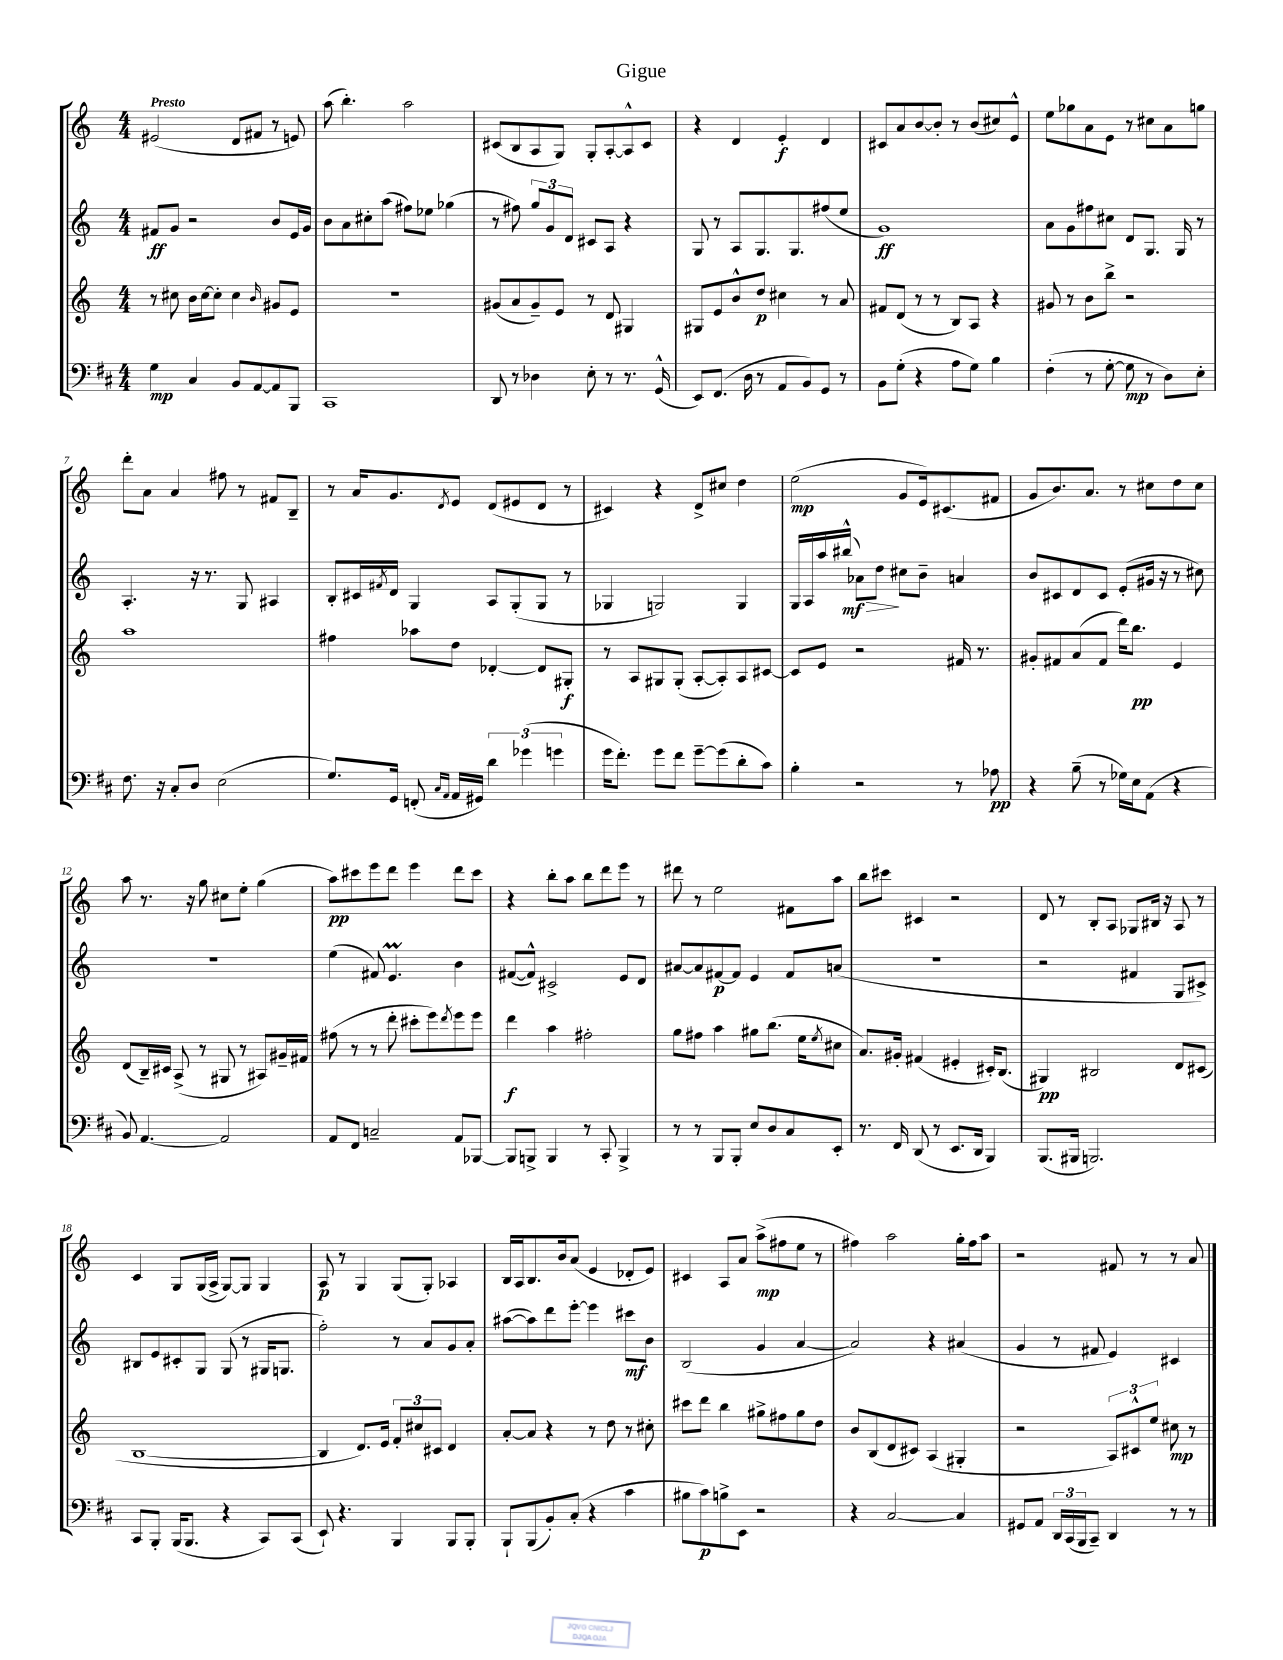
\header { title = "Gigue" }
<<
\new StaffGroup <<
\new Staff = "s0" {
    \clef treble \key c \major \numericTimeSignature \time 4/4 \tempo "Presto"
    eis'2( d'8 fis'8 r8 e'8) |
    a''8( b''4.-.) a''2 |
    cis'8( b8 a8 g8) g8-. a8~-. a8-^ cis'8 |
    r4 d'4 e'4-.\f d'4 |
    cis'8 a'8 b'8~ b'8-. r8 b'8( cis''8) e'8-^ |
    e''8 ges''8 a'8 e'8 r8 cis''8 a'8 g''8 |
    d'''8-. a'8 a'4 fis''8 r8 fis'8 b8-- |
    r8 a'16 g'8. \acciaccatura { d'8 } e'8 d'8( eis'8 d'8 r8 |
    cis'4) r4 d'8-> cis''8 d''4 |
    e''2\mp( g'8 e'16) cis'8.( fis'8 |
    g'8 b'8.) a'8. r8 cis''8 d''8 cis''8 |
    a''8 r8. r16 g''8 cis''8 e''8-. g''4( |
    a''8\pp) cis'''8 e'''8 d'''8 e'''4 d'''8 cis'''8 |
    r4 b''8-. a''8 b''8 d'''8 e'''8 r8 |
    dis'''8 r8 e''2 fis'8 a''8 |
    b''8 cis'''8 cis'4 r2 |
    d'8 r8 b8-. a8 ges8 bis16 r16 a8 r8 |
    c'4 g8 g16( a16-> g8~) g8 g4 |
    a8\p r8 g4 g8( g8-.) aes4 |
    b16 a16 b8. b'16 a'8( e'4 des'8-. e'8) |
    cis'4 a8 a'8 a''8->\mp( fis''8 e''8 r8 |
    fis''4) a''2 g''16-. fis''16 a''8 |
    r2 fis'8 r8 r8 a'8 \bar "|." |
}
\new Staff = "s1" {
    \clef treble \key c \major \numericTimeSignature \time 4/4
    fis'8\ff g'8 r2 b'8 e'16 g'16 |
    b'8 a'8 cis''8-. a''8( fis''8) ees''8 ges''4( |
    r8 fis''8) \tuplet 3/2 { g''8 g'8 d'8 } cis'8 a8 r4 |
    g8 r8 a8 g8. g8. fis''8( e''8 |
    g'1\ff) |
    a'8 g'8 fis''8 cis''8 d'8 g8. g16 r8 |
    a4.-. r16 r8. g8 ais4 |
    b8-. cis'16 \acciaccatura { fis'8 } d'16 g4 a8 g8-.( g8 r8 |
    ges4 g2) g4 |
    g16 a16 a''16 bis''16-^\mf\>( aes'8) d''8\! cis''8 b'8-- a'4 |
    b'8 cis'8 d'8 cis'8 e'8-.( gis'16 r16 r8 cis''8) |
    R1 |
    e''4( fis'8) e'4.\prall b'4 |
    fis'8~( fis'8-^) cis'2-> e'8 d'8 |
    ais'8~ ais'8 fis'8~\p fis'8 e'4 fis'8 a'8( |
    R1 |
    r2 fis'4 g8 cis'8->) |
    bis8 e'8 cis'8-. g8 g8( r8 gis16 g8. |
    f''2-.) r8 a'8 g'8 a'8-. |
    ais''8~( ais''8) d'''8 e'''8~-. e'''4 cis'''8\mf b'8 |
    b2( g'4 a'4~ |
    a'2) r4 ais'4( |
    g'4 r8 fis'8 e'4) cis'4 \bar "|." |
}
\new Staff = "s2" {
    \clef treble \key c \major \numericTimeSignature \time 4/4
    r8 cis''8 b'16 cis''16~ cis''8-. cis''4 \grace { b'16 } gis'8 e'8 |
    R1 |
    gis'8( a'8 gis'8--) e'8 r8 d'8 gis4 |
    gis8 e'8 b'8-^ d''8\p cis''4 r8 a'8 |
    fis'8 d'8( r8 r8 b8) a8 r4 |
    gis'8 r8 b'8 b''8-> r2 |
    a''1 |
    fis''4 aes''8 d''8 des'4~-. des'8 gis8-.\f |
    r8 a8 gis8 gis8-.( a8~-. a8-.) a8 cis'8~ |
    cis'8 e'8 r2 fis'16 r8. |
    gis'8-. fis'8 a'8( fis'8 d'''16) b''8.\pp e'4 |
    d'8( b16--) cis'16 a8->( r8 gis8 r8 ais8) gis'16-- fis'16 |
    fis''8( r8 r8 d'''8-. cis'''8-. e'''8) \acciaccatura { d'''8 } e'''8 e'''8 |
    d'''4\f a''4 fis''2-. |
    g''8 fis''8 a''4 gis''8 b''8.( e''16 \acciaccatura { e''8 } cis''8 |
    a'8.) gis'16-. fis'4( eis'4-. cis'16-.) b8.( |
    gis4\pp) bis2 d'8 cis'8( |
    b1~ |
    b4 d'8.) e'16 \tuplet 3/2 { f'8-. cis''8 cis'8 } d'4 |
    a'8~-. a'8 r4 r8 d''8 r8 cis''8-. |
    cis'''8 d'''8 b''4 gis''8-> fis''8 gis''8 d''8 |
    b'8 b8( d'8 cis'8) a4( gis4-. |
    r2 \tuplet 3/2 { a8) cis'8-^ e''8 } cis''8\mp r8 \bar "|." |
}
\new Staff = "s3" {
    \clef bass \key d \major \numericTimeSignature \time 4/4
    g4\mp cis4 b,8 a,8~ a,8 b,,8 |
    cis,1 |
    d,8 r8 des4 e8-. r8 r8. g,16-^( |
    e,8) fis,8.( d16 r8 a,8 b,8) g,8 r8 |
    b,8 g8-.( r4 a8 g8) b4 |
    fis4-.( r8 g8~-. g8\mp r8 d8) e8-. |
    fis8. r16 cis8-. d8 e2( |
    g8.) g,16 f,8-.( \grace { cis16 a,16 } a,16 gis,16) \tuplet 3/2 { d'4 ges'4( g'4 } |
    g'16 fis'8.-.) g'8 fis'8 g'8~-- g'8( d'8-. cis'8) |
    b4-. r2 r8 aes8\pp |
    r4 b8--( r8 ges16) e16 a,8( r4 |
    b,8) a,4.~ a,2 |
    a,8 fis,8 c2-- a,8 bes,,8~ |
    bes,,8 b,,8-> b,,4 r8 cis,8-. b,,4-> |
    r8 r8 b,,8 b,,8-. e8 d8 cis8 e,8-. |
    r8. fis,16 d,8( r8 e,8. d,16 b,,4) |
    b,,8.( bis,,16 b,,2.) |
    cis,8 b,,8-. b,,16( b,,8. r4 cis,8) cis,8( |
    e,8-!) r4. b,,4 b,,8 b,,8-. |
    b,,8-! b,,8( b,8-.) cis8-.( r4 cis'4 |
    bis8 cis'8\p) b8-> e,8 r2 |
    r4 cis2~ cis4 |
    gis,8 a,8 \tuplet 3/2 { d,16 cis,16( b,,16 } cis,8--) d,4 r8 r8 \bar "|." |
}
>>
>>
